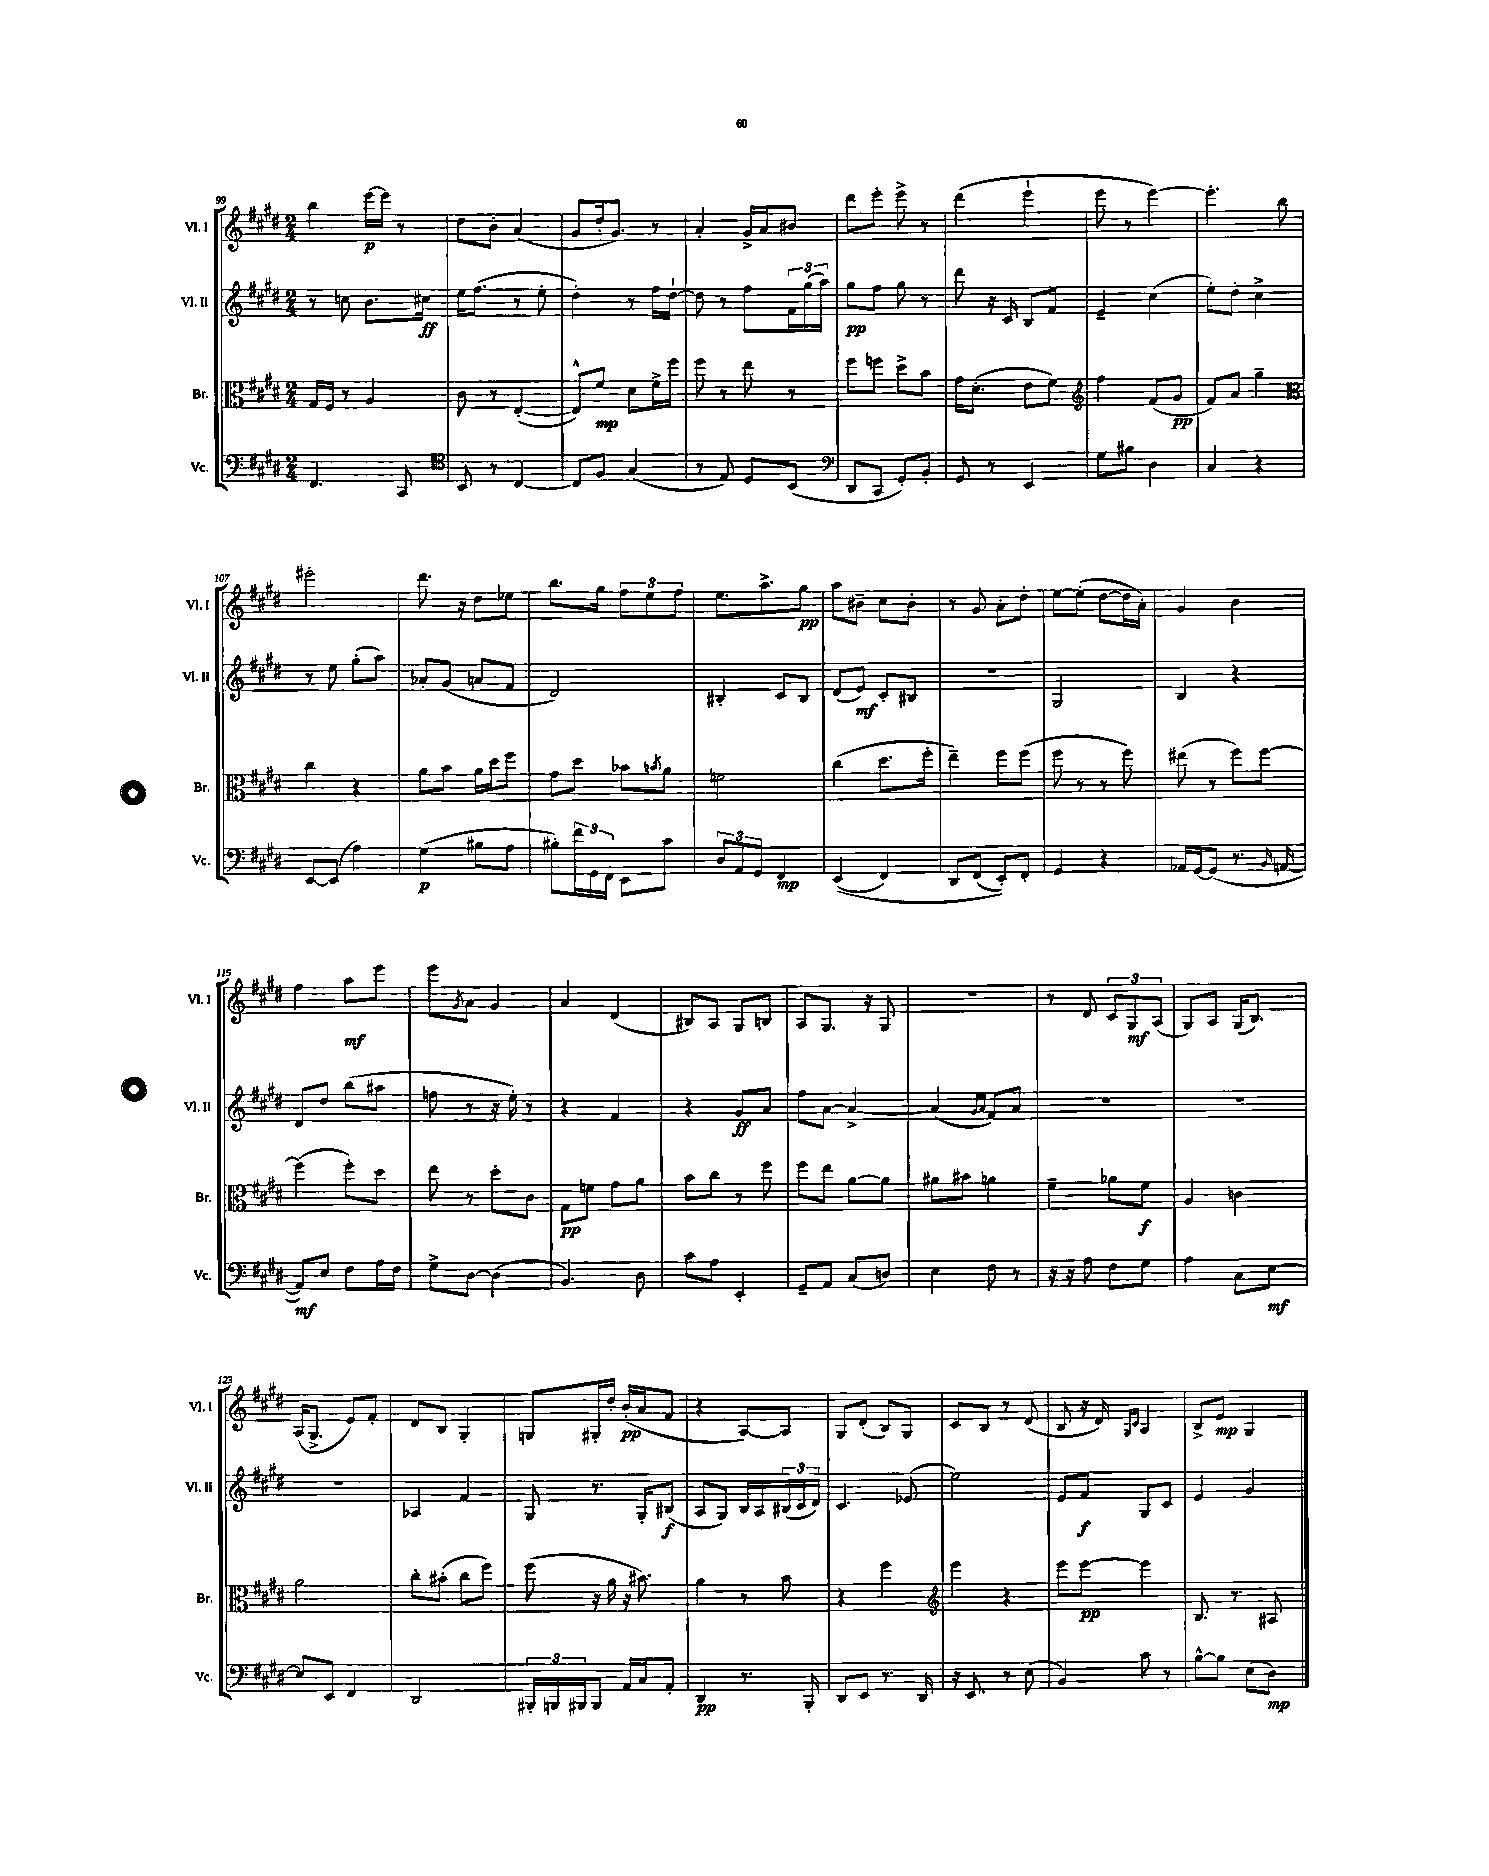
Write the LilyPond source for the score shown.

<<
\new StaffGroup <<
\new Staff = "s0" \with { instrumentName = "Vl. I" shortInstrumentName = "Vl. I" } {
    \clef treble \key e \major \numericTimeSignature \time 2/4
    b''4 e'''16~\p e'''16 r8 |
    dis''8 b'8-. a'4( |
    gis'8 dis''16-. gis'8.) r8 |
    a'4-. gis'16-> a'16 bis'8 |
    dis'''8 e'''8-. e'''8-> r8 |
    dis'''4( e'''4-! |
    e'''8 r8 e'''4~) |
    e'''4.-. b''8 |
    eis'''2-. |
    dis'''8. r16 dis''8 ees''8 |
    b''8. gis''16 \tuplet 3/2 { fis''8 e''8 fis''8 } |
    e''8. a''8.-> gis''8\pp |
    a''8 bis'8-- cis''8 bis'8-. |
    r8 gis'8 a'8-. dis''8-. |
    e''8~ e''8-.( dis''8~ dis''16 a'16-.) |
    gis'4 b'4 |
    fis''4 a''8\mf e'''8 |
    e'''8 \acciaccatura { gis'8 } a'8 gis'4 |
    a'4 dis'4( |
    bis8) a8 gis8 b8 |
    a8 gis8. r16 gis8 |
    r2 |
    r8 dis'8 \tuplet 3/2 { cis'8 gis8\mf a8( } |
    gis8) a8 gis16( b8.) |
    a16( gis8.-> e'8) fis'8-. |
    dis'8 b8 gis4-. |
    g8 gis16-. dis''16-. b'16-.\pp( a'16 fis'8 |
    r4 a8~) a8 |
    gis8 dis'8-.( b8) gis8 |
    cis'8 b8 r8 dis'8( |
    b8 r16 dis'16) \grace { gis16 cis'16 } a4 |
    b8-> e'8\mp gis4 \bar "|." |
}
\new Staff = "s1" \with { instrumentName = "Vl. II" shortInstrumentName = "Vl. II" } {
    \clef treble \key e \major \numericTimeSignature \time 2/4
    r8 c''8 b'8. cis''16\ff |
    e''16 fis''8.( r8 e''8-. |
    dis''4-.) r8 fis''16 dis''16~-! |
    dis''8 r8 fis''8 \tuplet 3/2 { fis'16 gis''16( a''16) } |
    gis''8\pp fis''8 gis''8 r8 |
    dis'''8 r16 cis'16 b8 fis'8 |
    e'4-- cis''4( |
    e''8-.) dis''8-. cis''4-> |
    r8 e''8 gis''8-.( a''8) |
    aes'8-. gis'8( a'8 fis'8 |
    dis'2) |
    bis4-. cis'8 bis8 |
    dis'8( e'8\mf) cis'8-. bis8 |
    r2 |
    gis2 |
    b4 r4 |
    dis'8 dis''8 b''8( ais''8 |
    f''8 r8 r16 e''16-.) r8 |
    r4 fis'4 |
    r4 gis'8\ff a'8 |
    fis''8 a'8~ a'4~-> |
    a'4( \grace { gis'16 a'16 } fis'8) a'8 |
    R2 |
    R2 |
    R2 |
    aes4 fis'4 |
    gis8 r8. gis16-. bis8\f( |
    a8 gis8) b16 a16 \tuplet 3/2 { bis16( cis'16 dis'16) } |
    cis'4. ees'8( |
    e''2) |
    e'8 fis'8\f gis8 cis'8 |
    e'4 gis'4 \bar "|." |
}
\new Staff = "s2" \with { instrumentName = "Br." shortInstrumentName = "Br." } {
    \clef alto \key e \major \numericTimeSignature \time 2/4
    gis16 fis16 r8 a4 |
    cis'8 r8 e4~-.( |
    e8-^) fis'8\mp dis'8 fis'16-> fis''16 |
    fis''8 r8 e''8 r8 |
    fis''8 f''8 dis''8-> b'8 |
    gis'16 dis'8.-.( e'8 fis'8) |
    \clef treble fis''4 fis'8( gis'8\pp |
    fis'8) a'8 gis''4-- |
    \clef alto cis''4 r4 |
    a'8 b'8 a'16 dis''16 fis''8 |
    gis'8 dis''8 bes'8 \acciaccatura { b'8 } a'8 |
    f'2 |
    cis''4( dis''8. fis''16-. |
    e''4--) fis''8 fis''8( |
    fis''8 r8 r8 fis''8) |
    eis''8( r8 fis''8) fis''8~ |
    fis''4( fis''8-.) dis''8 |
    e''8 r8 dis''8-. cis'8 |
    gis8\pp f'8 gis'8 a'8 |
    b'8 cis''8 r8 fis''8 |
    fis''8 e''8 a'8~ a'8 |
    ais'8 bis'8 a'4 |
    fis'4-- aes'8 fis'8\f |
    a4 c'4 |
    a'2 |
    cis''8-. bis'8-.( cis''8 fis''8) |
    fis''8( r16 a'16 r16 bis'8.) |
    a'4 r8 b'8 |
    r4 fis''4 |
    \clef treble e'''4 r4 |
    e'''8 e'''8~\pp e'''4 |
    b8. r8. ais8 \bar "|." |
}
\new Staff = "s3" \with { instrumentName = "Vc." shortInstrumentName = "Vc." } {
    \clef bass \key e \major \numericTimeSignature \time 2/4
    fis,4. cis,8 |
    \clef tenor b,8 r8 cis4~ |
    cis8 fis8 gis4( |
    r8 e8) dis8 b,8( |
    \clef bass dis,8 cis,8 gis,8-.) b,8-. |
    gis,8 r8 e,4 |
    gis8 bis8 dis4 |
    cis4 r4 |
    e,8~ e,8( a4) |
    gis4\p( bis8 a8 |
    bis8-.) \tuplet 3/2 { fis'16 gis,16 fis,16 } e,8 cis'8 |
    \tuplet 3/2 { dis8 a,8 gis,8 } fis,4\mp |
    e,4(\( fis,4) |
    dis,8 fis,8( e,8-.)\) fis,8-. |
    gis,4 r4 |
    aes,16 gis,16~ gis,8( r8. \grace { b,16 } a,16~ |
    a,8\mf) e8 fis8 a16 fis16 |
    gis8-> dis8~ dis4( |
    b,4.) dis8 |
    cis'8 a8 e,4-. |
    gis,8-- a,8 cis8( d8) |
    e4 fis8 r8 |
    r16 r16 a8 fis8 gis8 |
    a4 cis8 e8~\mf |
    e8 e,8 fis,4 |
    dis,2 |
    \tuplet 3/2 { bis,,16-. b,,16 bis,,16 } bis,,8 a,16 cis16 a,8-. |
    dis,4\pp r8. b,,16-. |
    dis,8 e,8 r8. dis,16 |
    r16 e,8. r8 e8( |
    b,4) cis'8 r8 |
    b8~-^ b8 e8( dis8\mp) \bar "|." |
}
>>
>>
\layout { \context { \Score currentBarNumber = #99 } }
